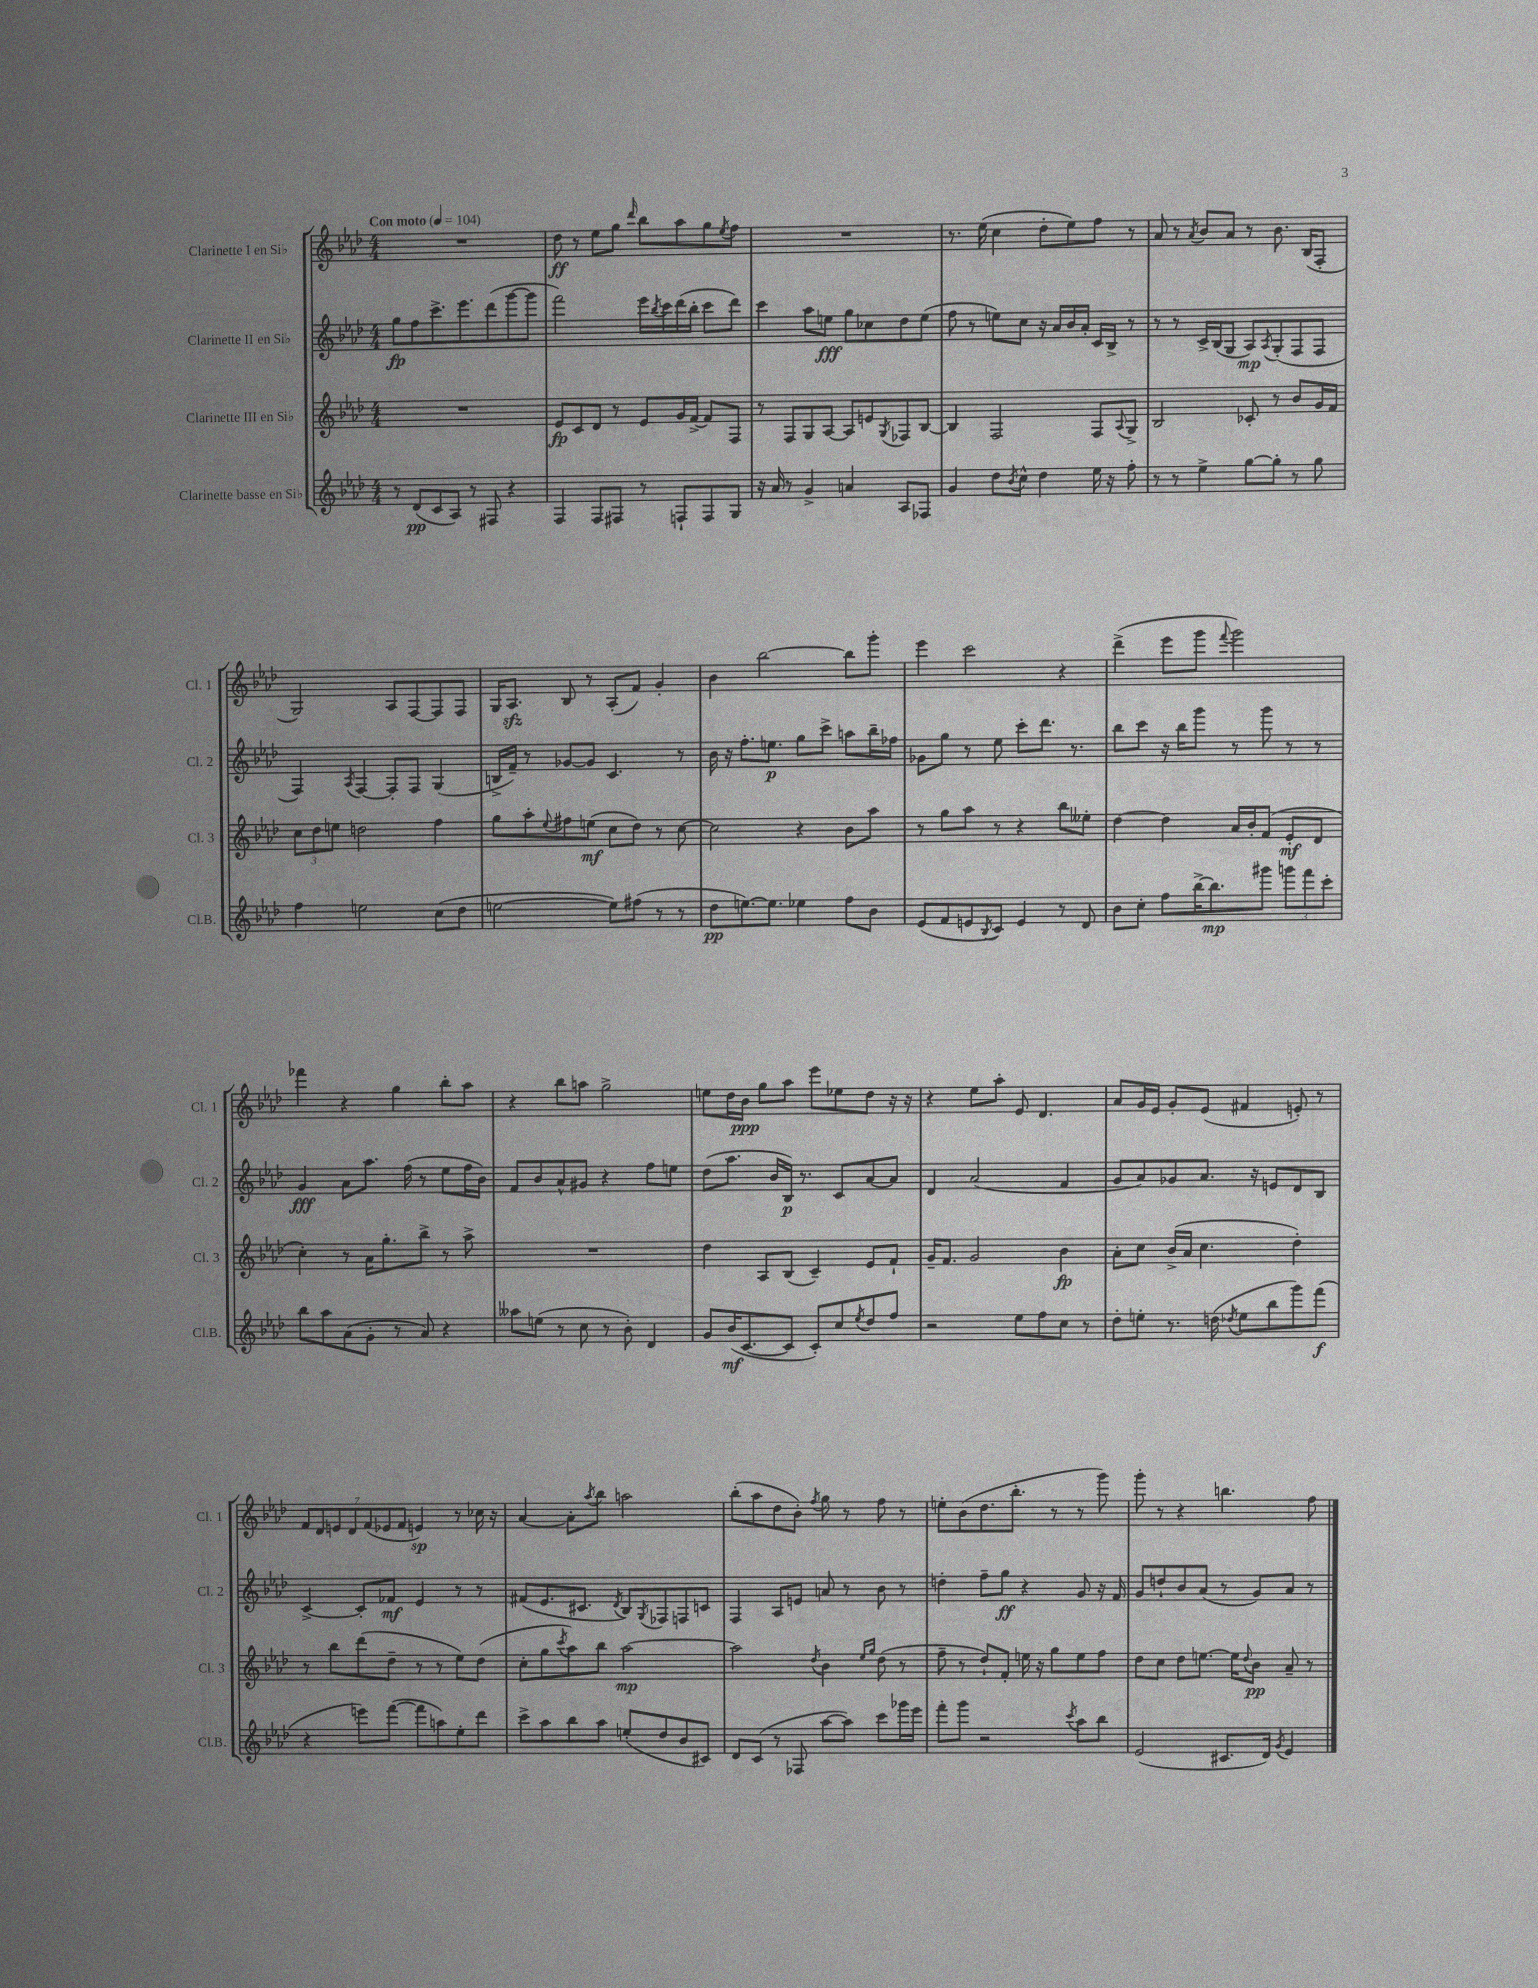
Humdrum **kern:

**kern	**dynam	**kern	**dynam	**kern	**dynam	**kern	**dynam
*part4	*part4	*part3	*part3	*part2	*part2	*part1	*part1
*staff4	*staff4	*staff3	*staff3	*staff2	*staff2	*staff1	*staff1
*I"Clarinette basse en Si♭	*	*I"Clarinette III en Si♭	*	*I"Clarinette II en Si♭	*	*I"Clarinette I en Si♭	*
*I'Cl.B.	*	*I'Cl. 3	*	*I'Cl. 2	*	*I'Cl. 1	*
*clefG2	*	*clefG2	*	*clefG2	*	*clefG2	*
*k[b-e-a-d-]	*	*k[b-e-a-d-]	*	*k[b-e-a-d-]	*	*k[b-e-a-d-]	*
*M4/4	*	*M4/4	*	*M4/4	*	*M4/4	*
*MM104	*	*MM104	*	*MM104	*	*MM104	*
=1	=1	=1	=1	=1	=1	=1	=1
!	!	!	!	!	!	!LO:TX:a:B:t=Con moto	!
8r	.	1r	.	8gg\L	fp	1r	.
(8d-/L	pp	.	.	8ff\	.	.	.
8c/	.	.	.	8.ccc^\	.	.	.
8A-/J)	.	.	.	.	.	.	.
.	.	.	.	8.eee-\	.	.	.
8r	.	.	.	.	.	.	.
8F#X/	.	.	.	(8ddd-\	.	.	.
4r	.	.	.	[8ggg\	.	.	.
.	.	.	.	8ggg\J]	.	.	.
=2	=2	=2	=2	=2	=2	=2	=2
4F/	.	8e-/L	fp	2fff\)	.	8dd-\	ff
.	.	8c/	.	.	.	8r	.
8F/L	.	8d-/J	.	.	.	8ee-\L	.
8F#X/J	.	8r	.	.	.	8gg\J	.
.	.	.	.	.	.	16qqddd-/	.
8r	.	8e-/L	.	16eee-\LL	.	8bb-\L	.
.	.	.	.	8qbb-/	.	.	.
.	.	.	.	16ccc\	.	.	.
8Fn`/L	.	16g/L	.	(16ddd-\	.	8aa-\	.
.	.	[16f^/JJ	.	16bb-'\JJ	.	.	.
8F/	.	8f/L]	.	8ccc\L	.	8gg\	.
.	.	.	.	.	.	8qee-/	.
8G/J	.	8F/J	.	8ddd-\J)	.	8ff\J	.
=3	=3	=3	=3	=3	=3	=3	=3
16r	.	8r	.	4ccc\	.	1r	.
16a-/	.	.	.	.	.	.	.
8r	.	8F/L	.	.	.	.	.
4g^/	.	8G/	.	8aa-\L	.	.	.
.	.	[8A-/J	.	8een\J	fff	.	.
4an/	.	8A-/L]	.	8gg\L	.	.	.
.	.	8en/	.	8cc-X\	.	.	.
.	.	8qG/	.	.	.	.	.
8A-/L	.	8F-X/	.	8dd-\	.	.	.
8F-X/J	.	[8B-/J	.	(8ee\J	.	.	.
=4	=4	=4	=4	=4	=4	=4	=4
4g/	.	4B-/]	.	8ff\	.	8.r	.
.	.	.	.	8r	.	.	.
.	.	.	.	.	.	(16ee-\	.
8dd-\L	.	2F/	.	8een\L)	.	4cc\	.
8qb-/	.	.	.	.	.	.	.
8cc^^\J	.	.	.	8cc\J	.	.	.
4dd-\	.	.	.	16r	.	8dd-'\L	.
.	.	.	.	16a-/LL	.	.	.
.	.	.	.	16b-/	.	8ee-\)	.
.	.	.	.	16a-'/JJ	.	.	.
16ee-\	.	8F/L	.	16c/LL	.	8ff\J	.
16r	.	.	.	16B-^/JJ	.	.	.
.	.	8qqA-/	.	.	.	.	.
8ff'\	.	8G^/J	.	8r	.	8r	.
=5	=5	=5	=5	=5	=5	=5	=5
8r	.	2B-/	.	8r	.	8a-/	.
8r	.	.	.	8r	.	8r	.
.	.	.	.	.	.	8qa-/	.
4ee-^\	.	.	.	16c^/LL	.	8b-/L	.
.	.	.	.	(16B-/J	.	.	.
.	.	.	.	8G/J	.	8a-/J	.
[8gg\L	.	8c-X'/	.	8A-/L)	mp	8r	.
.	.	.	.	8qA-/	.	.	.
8gg'\J]	.	8r	.	(8G'/	.	8.b-\	.
8r	.	8b-/L	.	8F/	.	.	.
.	.	.	.	.	.	(16B-/KL	.
8gg\	.	16g/L	.	8F/J	.	8F'/J	.
.	.	16f/JJ	.	.	.	.	.
!!LO:LB:g=z
=6	=6	=6	=6	=6	=6	=6	=6
4ff\	.	12cc\L	.	4F/)	.	2G/)	.
.	.	12dd-\	.	.	.	.	.
.	.	12een\J	.	.	.	.	.
.	.	.	.	8qA-/	.	.	.
2een\	.	2ddn\	.	[4F/	.	.	.
.	.	.	.	8F'/L]	.	8A-/L	.
.	.	.	.	8F/J	.	[8F/	.
(8cc\L	.	4ff\	.	(4G/	.	8F/]	.
8dd-\J	.	.	.	.	.	8F/J	.
=7	=7	=7	=7	=7	=7	=7	=7
[2een\	.	8gg\L	.	16Bn^/LL	.	16G/KL	.
.	.	.	.	16f~/JJ)	.	8.A-zz/J	.
.	.	8aa-'\	.	8r	.	.	.
.	.	8qqee-/	.	.	.	.	.
.	.	8ff#X\	.	[8g-X/L	.	8B-/	.
.	.	(8een\J	mf	8g-/J]	.	8r	.
8ee\L])	.	8cc\L	.	4.c/	.	(8A-'/L	.
(8ff#X\J	.	8dd-\J)	.	.	.	8f/J)	.
8r	.	8r	.	.	.	4g'/	.
8r	.	[8cc\	.	8r	.	.	.
=8	=8	=8	=8	=8	=8	=8	=8
8dd-\L	pp	2cc\]	.	16b-\	.	4b-\	.
.	.	.	.	16r	.	.	.
[8.een\)	.	.	.	8.ff'\L	.	.	.
.	.	.	.	.	.	[2bb-\	.
8.ee\J]	.	.	.	8.een\J	p	.	.
4ee-X\	.	4r	.	8gg\L	.	.	.
.	.	.	.	8ccc^\J	.	.	.
8ff\L	.	8b-\L	.	8aan\L	.	8bb-\L]	.
8b-\J	.	8aa-\J	.	16bb-~\L	.	8ggg'\J	.
.	.	.	.	16ff-X\JJ	.	.	.
=9	=9	=9	=9	=9	=9	=9	=9
(8e-/L	.	8r	.	8g-X\L	.	4eee-\	.
8f/	.	8gg\L	.	8gg\J	.	.	.
8en/	.	8aa-\J	.	8r	.	2ccc\	.
8qB-/	.	.	.	.	.	.	.
8c/J)	.	8r	.	8ee-\	.	.	.
4e/	.	4r	.	8ccc'\L	.	.	.
.	.	.	.	8.ddd-\J	.	.	.
8r	.	8bb-\L	.	.	.	4r	.
.	.	.	.	8.r	.	.	.
8d-/	.	8ee--X'\J	.	.	.	.	.
=10	=10	=10	=10	=10	=10	=10	=10
8b-\L	.	[4dd-\	.	8bb-\L	.	(4ddd-^\	.
8cc'\J	.	.	.	8ccc\J	.	.	.
8ff\L	.	4dd-\]	.	16r	.	8eee-\L	.
.	.	.	.	16bb-\KL	.	.	.
[16bb-^\K	.	.	.	8ggg\J	.	8ggg\J	.
8.bb-\]	mp	.	.	.	.	.	.
.	.	.	.	.	.	8qqfff/	.
.	.	16a-/LL	.	8r	.	2ggg\)	.
.	.	16b-'/J	.	.	.	.	.
8ggg#X\J	.	(8f/J	.	8ggg\	.	.	.
12gggn\L	.	8e-'/L	mf	8r	.	.	.
12fff\	.	.	.	.	.	.	.
.	.	8d-/J	.	8r	.	.	.
12ccc'\J	.	.	.	.	.	.	.
!!LO:LB:g=z
=11	=11	=11	=11	=11	=11	=11	=11
8bb-\L	.	4cc'\)	.	4g/	fff	4fff-X\	.
8aa-\	.	.	.	.	.	.	.
(8a-\	.	8r	.	8a-\L	.	4r	.
8g'\J	.	16a-\KL	.	8.aa-\J	.	.	.
.	.	8.gg'\	.	.	.	.	.
8r	.	.	.	.	.	4gg\	.
.	.	.	.	(16ff\	.	.	.
8a-/)	.	8bb-^\J	.	8r	.	.	.
4r	.	8r	.	8ee-\L	.	8bb-'\L	.
.	.	8aa-^\	.	16ff\L	.	8aa-\J	.
.	.	.	.	16b-\JJ)	.	.	.
=12	=12	=12	=12	=12	=12	=12	=12
8aa--X\L	.	1r	.	8f/L	.	4r	.
(8een\J	.	.	.	8b-/	.	.	.
8r	.	.	.	8a-^^/	.	8bb-\L	.
8cc\	.	.	.	8g#X/J	.	8aan\J	.
8r	.	.	.	4r	.	2gg^\	.
8b-'\)	.	.	.	.	.	.	.
4d-/	.	.	.	8ff\L	.	.	.
.	.	.	.	8een\J	.	.	.
=13	=13	=13	=13	=13	=13	=13	=13
8g/L	.	4dd-\	.	(8dd-\L	.	8een\L	.
(16b-/K	mf	.	.	8.aa-\J	.	16dd-\L	.
[8.c/	.	.	.	.	.	16b-\JJ	ppp
.	.	8A-/L	.	.	.	8gg\L	.
.	.	.	.	16b-/LL	.	.	.
8c/J]	.	(8B-/J	.	16B-/JJ)	p	8aa-\J	.
.	.	.	.	8.r	.	.	.
8c'/L)	.	4c~/)	.	.	.	8eee-\L	.
8cc/	.	.	.	8c/L	.	8ee-X\	.
8qee-/	.	.	.	.	.	.	.
8dd-/	.	8e-/L	.	[8a-/	.	8dd-\J	.
8ff/J	.	8f`/J	.	8a-/J]	.	16r	.
.	.	.	.	.	.	16r	.
=14	=14	=14	=14	=14	=14	=14	=14
2r	.	16g~/KL	.	4d-/	.	4r	.
.	.	8.f/J	.	.	.	.	.
.	.	2g/	.	(2a-/	.	8ee-\L	.
.	.	.	.	.	.	8aa-'\J	.
8ee-\L	.	.	.	.	.	8e-/	.
8ff\	.	.	.	.	.	4.d-/	.
8cc\J	.	4b-\	fp	4f/	.	.	.
8r	.	.	.	.	.	.	.
=15	=15	=15	=15	=15	=15	=15	=15
8dd-'\L	.	8a-'\L	.	8g/L	.	8a-/L	.
8een'\J	.	8cc\J	.	8a-/)	.	16g/L	.
.	.	.	.	.	.	16e-/JJ	.
8.r	.	(16b-^/LL	.	8g-X/	.	8g'/L	.
.	.	16a-/JJ	.	.	.	.	.
.	.	4.cc\	.	8.a-/J	.	(8e-/J	.
(16ddn\	.	.	.	.	.	.	.
8qdd-X/	.	.	.	.	.	.	.
8ee\L	.	.	.	.	.	4f#X/	.
.	.	.	.	16r	.	.	.
8bb-\	.	.	.	8en/L	.	.	.
8ggg\)	.	4dd-'\)	.	8d-/	.	8en'/)	.
(8fff\J	f	.	.	8B-/J	.	8r	.
!!LO:LB:g=z
=16	=16	=16	=16	=16	=16	=16	=16
4r	.	8r	.	[4c^/	.	14f/L	.
.	.	.	.	.	.	14d-/	.
.	.	8bb-\L	.	.	.	.	.
.	.	.	.	.	.	14en/	.
.	.	.	.	.	.	14d-/	.
8eeen\L)	.	(8ddd-\	.	8c'/L]	.	.	.
.	.	.	.	.	.	(14f/	.
.	.	.	.	.	.	14e-X/	.
([8fff\J	.	8dd-~\J	.	8f-X/J	mf	.	.
.	.	.	.	.	.	14f/J	.
8fff\L]	.	8r	.	4e-/	.	4en/)	sp
8aan\)	.	8r	.	.	.	.	.
8ee-'\	.	8ee-\L)	.	8r	.	8r	.
8ddd-\J	.	(8dd-\J	.	8r	.	16cc-X\	.
.	.	.	.	.	.	16r	.
=17	=17	=17	=17	=17	=17	=17	=17
8ccc^\L	.	8cc'\L	.	(8f#X/L	.	[4a-/	.
8aa-\	.	8gg\	.	8.e-/	.	.	.
.	.	8qccc/	.	.	.	.	.
8bb-\	.	8aa-\)	.	.	.	8a-'\L]	.
.	.	.	.	8.c#X/J	.	.	.
.	.	.	.	.	.	8qaa-/	.
8aa-\J	.	8bb-\J	.	.	.	8bb-\J	.
.	.	.	.	8qd-/	.	.	.
(8een'/L	.	[2aa-\	mp	8B-/L)	.	2aan\	.
.	.	.	.	8qG/	.	.	.
8dd-/	.	.	.	8F-X/	.	.	.
8b-/	.	.	.	8Fn/	.	.	.
8c#X/J)	.	.	.	8cn/J	.	.	.
=18	=18	=18	=18	=18	=18	=18	=18
8d-/L	.	2aa-\]	.	4F/	.	(8bb-'\L	.
(8c/J	.	.	.	.	.	8aa-\	.
8r	.	.	.	8A-/L	.	8dd-\	.
8F-X/	.	.	.	8en/J	.	8b-'\J)	.
.	.	8qdd-/	.	.	.	8qff/	.
[8aa-\L	.	4b-\	.	8an/	.	8gg\	.
8aa-\J])	.	.	.	8r	.	8r	.
.	.	16qqee-/LL	.	.	.	.	.
.	.	16qqgg/JJ	.	.	.	.	.
8ccc\L	.	(8dd-\	.	8b-\	.	8ff\	.
16ggg-X\L	.	8r	.	8r	.	8r	.
16eee-\JJ	.	.	.	.	.	.	.
=19	=19	=19	=19	=19	=19	=19	=19
8fff'\L	.	8ff~\	.	4ddn'\	.	8een'\L	.
8ggg\J	.	8r	.	.	.	(8b-\	.
2r	.	8dd-`/L)	.	8ff~\L	.	8.dd-\	.
.	.	8f'/J	.	8gg\J	ff	.	.
.	.	.	.	.	.	8.bb-'\J	.
.	.	16een\	.	4r	.	.	.
.	.	16r	.	.	.	.	.
.	.	8gg\L	.	.	.	8r	.
8qccc/	.	.	.	.	.	.	.
8aa-\L	.	8ee\	.	8g/	.	8r	.
8bb-\J	.	8ff\J	.	16r	.	8ggg\)	.
.	.	.	.	16f/	.	.	.
=20	=20	=20	=20	=20	=20	=20	=20
(2e-/	.	8dd-\L	.	8g/L	.	8ggg'\	.
.	.	8cc\J	.	8ddn`/	.	8r	.
.	.	8dd-\L	.	8b-/	.	4r	.
.	.	[8.een\J	.	(8a-/J	.	.	.
8.c#X/L	.	.	.	8r	.	4.bbn\	.
.	.	16ee\KL]	.	.	.	.	.
.	.	8qqdd-/	.	.	.	.	.
.	.	8b-\J	pp	8g/L)	.	.	.
16d-/Jk)	.	.	.	.	.	.	.
8qg/	.	.	.	.	.	.	.
4e-/	.	8a-~/	.	8a-/J	.	.	.
.	.	8r	.	8r	.	8ff\	.
==	==	==	==	==	==	==	==
*-	*-	*-	*-	*-	*-	*-	*-
